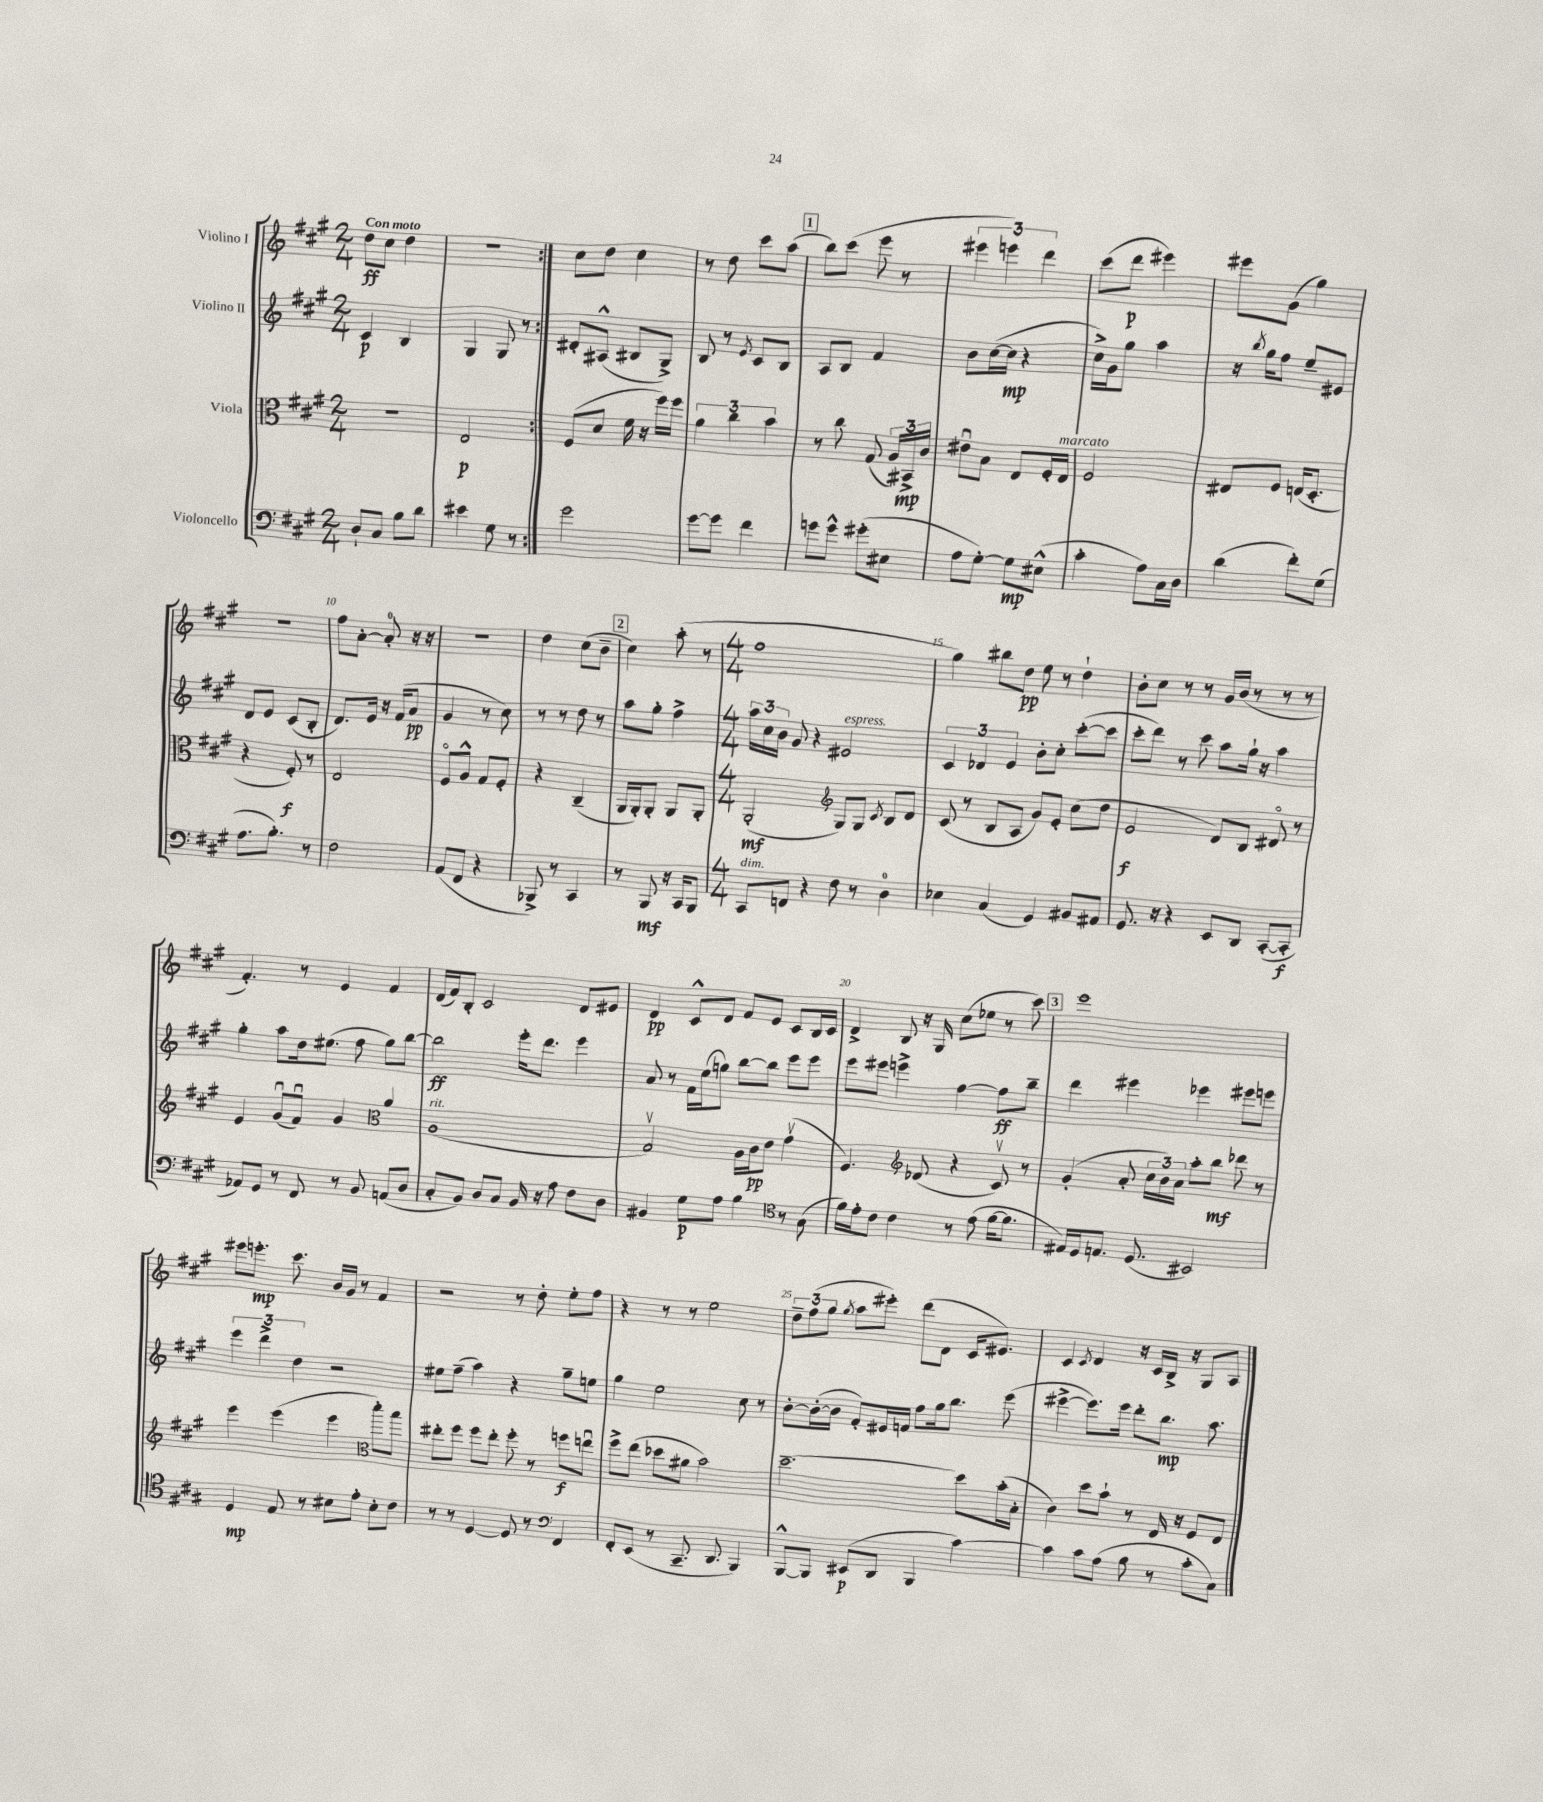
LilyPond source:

<<
\new StaffGroup <<
\new Staff = "s0" \with { instrumentName = "Violino I" } {
    \clef treble \key a \major \numericTimeSignature \time 2/4 \tempo "Con moto"
    \autoBeamOff \repeat volta 2 { d''8[\ff cis''8] d''4 |
    R2 | }
    cis''8[ d''8] cis''4 |
    r8 d''8 cis'''8[ a''8]( |
    \mark \markup { \box "1" } b''8[) cis'''8]( e'''8 r8 |
    \tuplet 3/2 { eis'''4 e'''4) d'''4 } |
    cis'''8[( d'''8]\p eis'''4) |
    eis'''8[ gis'8]( gis''4) |
    R2 |
    fis''8[ a'8]~-. a'8-0-. r16 r16 |
    R2 |
    d''4 cis''8[( b'8]-- |
    \mark \markup { \box "2" } cis''4) a''8-.( r8 |
    \numericTimeSignature \time 4/4 fis''1 |
    gis''4) bis''8[ d''8]\pp e''8 r8 d''4-! |
    b'8[-. cis''8] r8 r8 gis'16[ b'16]( r8 r8 r8 |
    fis'4.-.) r8 e'4 fis'4 |
    d'16[( fis'16) b8]-. cis'2 d'8[ eis'8] |
    d'4\pp cis'8[-^ d'8] fis'8[ e'8] cis'8[ b16 cis'16] |
    d'4-> b8 r16 gis16 cis''8[( ees''8] r8 cis'''8) |
    \mark \markup { \box "3" } e'''1 |
    eis'''8[ e'''8.]-.\mp cis'''8. b'16[ gis'16] r8 fis'4 |
    r2 r8 d''8-. e''8[-. fis''8] |
    r4 r8 r8 e''2 |
    \tuplet 3/2 { d''8[-- fis''8( gis''8] } \acciaccatura { gis''8 } a''8[ eis'''8]-.) d'''8[( d'8] cis'16[ eis'8.]) |
    cis'4 \acciaccatura { cis'8 } d'4 r16 cis'16[ b16]-> r16 gis8[ a8] \bar "|." |
}
\new Staff = "s1" \with { instrumentName = "Violino II" } {
    \clef treble \key a \major \numericTimeSignature \time 2/4
    \autoBeamOff \repeat volta 2 { cis'4\p b4 |
    gis4 gis8 r8 | }
    dis'8[-. ais8]-^( bis8[ gis8]->) |
    b8 r8 \acciaccatura { e'8 } cis'8[ b8] |
    \mark \markup { \box "1" } a8[ b8] fis'4 |
    b'8[ cis''16~( cis''16]\mp r4 |
    cis''16[->) gis'16 gis''8] a''4 |
    r16 \acciaccatura { b''8 } gis''16[ fis''8] e''8[-- eis'8] |
    d'8[ e'8] cis'8[( b8]-. |
    d'8.[) e'16] r16 fis'16[( a'8]\pp |
    gis'4 r8 cis''8) |
    r8 r8 d''8 r8 |
    \mark \markup { \box "2" } a''8[ gis''8]-. fis''4-> |
    \numericTimeSignature \time 4/4 \tuplet 3/2 { a''16[ cis''16 b'16] } gis'8 r4 eis'2^\markup { \italic "espress." } |
    \tuplet 3/2 { cis'4 des'4 e'4 } b'8[-. cis''8]-. cis'''8[~-.( cis'''8] |
    cis'''8[-. d'''8]) r8 cis'''8 a''8[ gis''16]-! r16 a''4 |
    gis''4-. a''8[ d''16 eis''8.]( fis''8 gis''8[) b''8]~ |
    b''2\ff e'''16[-. d'''8.] e'''4 |
    a'8 r8 fis'16[ e''16( g''8]) b''8[~ b''8] e'''8[ e'''8] |
    e'''8[ eis'''8] e'''4-> fis''4~ fis''8[\ff b''8]-- |
    \mark \markup { \box "3" } d'''4 eis'''4 ees'''4 eis'''8[ e'''8] |
    \tuplet 3/2 { e'''4 d'''4-> d''4 } r2 |
    eis''8[ fis''8]--( a''4) r4 gis''8[-- e''8] |
    gis''4 e''2 cis''8 r8 |
    b'8[~-. b'16~-.( b'16] fis'8[-.) eis'16 f'16] fis''8[ gis''16 b''8.] e'''8( |
    eis'''4~-> eis'''8.[) eis'''16] d'''8[-. b''8.]\mp a''8. \bar "|." |
}
\new Staff = "s2" \with { instrumentName = "Viola" } {
    \clef alto \key a \major \numericTimeSignature \time 2/4
    \autoBeamOff \repeat volta 2 { r2 |
    e2\p | }
    fis8[( d'8] fis'16 r16 fis''16[) fis''16] |
    \tuplet 3/2 { a'4 cis''4 b'4 } |
    \mark \markup { \box "1" } r8 cis''8 gis8( \tuplet 3/2 { a16[) bis,16->\mp cis'16] } |
    eis'8[\downbow b8] e8[ fis16-. e16]^\markup { \italic "marcato" } |
    fis2 |
    eis8[ fis8] e16[( d8.]-. |
    r4 fis8-.\f) r8 |
    e2 |
    fis8[\flageolet a8]-^ gis8[ fis8]-. |
    r4 cis4--( |
    \mark \markup { \box "2" } a,16[ a,16-.) a,8]-. a,8[ a,8]-. |
    \numericTimeSignature \time 4/4 a,2-.\mf( \clef treble gis8[) gis8] \acciaccatura { cis'8 } b8[ d'8] |
    cis'8( r8 b8[ a8] gis'8[) e'8]-. cis''8[( d''8] |
    e'2\f d'8[) b8] dis'8\flageolet r8 |
    e'4 gis'8[\downbow( fis'8]\downbow) gis'4 a'4 |
    \clef alto a1^\markup { \italic "rit." }( |
    gis2\upbow) a16[ cis'16\pp e'8] gis'4\upbow( |
    fis4.) \clef treble des'8( r4 cis'8\upbow) r8 |
    \mark \markup { \box "3" } gis'4-.( a'8-. \tuplet 3/2 { cis''16[ b'16) a'16] } a''8[-. b''8]\mf des'''8 r8 |
    e'''4 e'''4( e'''4 d'''8[-.) b''8] |
    \clef alto eis''8[-. fis''8] fis''8[ eis''8]-. fis''8-. r8 f''8[\f e''8]\downbow |
    fis''8[-> e''8]( des''8[ ais'8] b'2) |
    d''2.~-- d''8[ b'16-.( b16]-. |
    cis'4) d''8[ b'8]-! r8 e16 r16 fis8[ e8] \bar "|." |
}
\new Staff = "s3" \with { instrumentName = "Violoncello" } {
    \clef bass \key a \major \numericTimeSignature \time 2/4
    \autoBeamOff \repeat volta 2 { d8[-! cis8] b8[ d'8] |
    eis'4 gis8 r8 | }
    gis'2 |
    gis'8[~ gis'8] fis'4 |
    \mark \markup { \box "1" } g'8[ g'8]-^ gis'8[-.( eis8] |
    a8[ gis8]~-.) gis8[\mp eis8]-^( |
    cis'4-. a8[) cis16 d16] |
    d'4( fis'8[-.) gis8]( |
    a8.[ b8.]-.) r8 |
    fis2 |
    a,8[( fis,8] r4 |
    bes,,8->) r8 cis,4 |
    \mark \markup { \box "2" } r8 b,,8\mf r16 cis,16[ b,,8] |
    \numericTimeSignature \time 4/4 cis,8[^\markup { \italic "dim." } f,8] r4 fis8 r8 d4-0 |
    ees4 cis4( gis,4) bis,8[ ais,8] |
    gis,8. r16 r4 e,8[ d,8] cis,8[~-.( cis,8]-.\f |
    aes,8[) gis,8] r8 fis,8 r8 b,8 a,8[( d8] |
    cis8[-. b,8]) d8[ cis8] b,16 r16 a8 fis8[ d8] |
    bis,4 gis8[\p a8] b4 r8 gis8( |
    \clef tenor fis'16[) e'16-. cis'8] cis'4 r8 e'8( fis'16[~ fis'8.] |
    \mark \markup { \box "3" } eis16[) d16 e8.] d8.( bis,2) |
    d4\mp e8 r8 bis8[ e'8]-. bis8[-. cis'8] |
    r8 r8 d4~ d8 r8 fis,4 |
    \clef bass fis,8[-. e,8]( r8 cis,8.-- d,8. b,,4) |
    b,,8[~-^ b,,8] eis,8[\p( d,8] b,,4 cis'4~) |
    cis'4 cis'8[ a8]( b8 r8 cis'8[-. cis8]) \bar "|." |
}
>>
>>
\layout { \context { \Score \override BarNumber.break-visibility = ##(#f #t #t) barNumberVisibility = #(every-nth-bar-number-visible 5) } }
